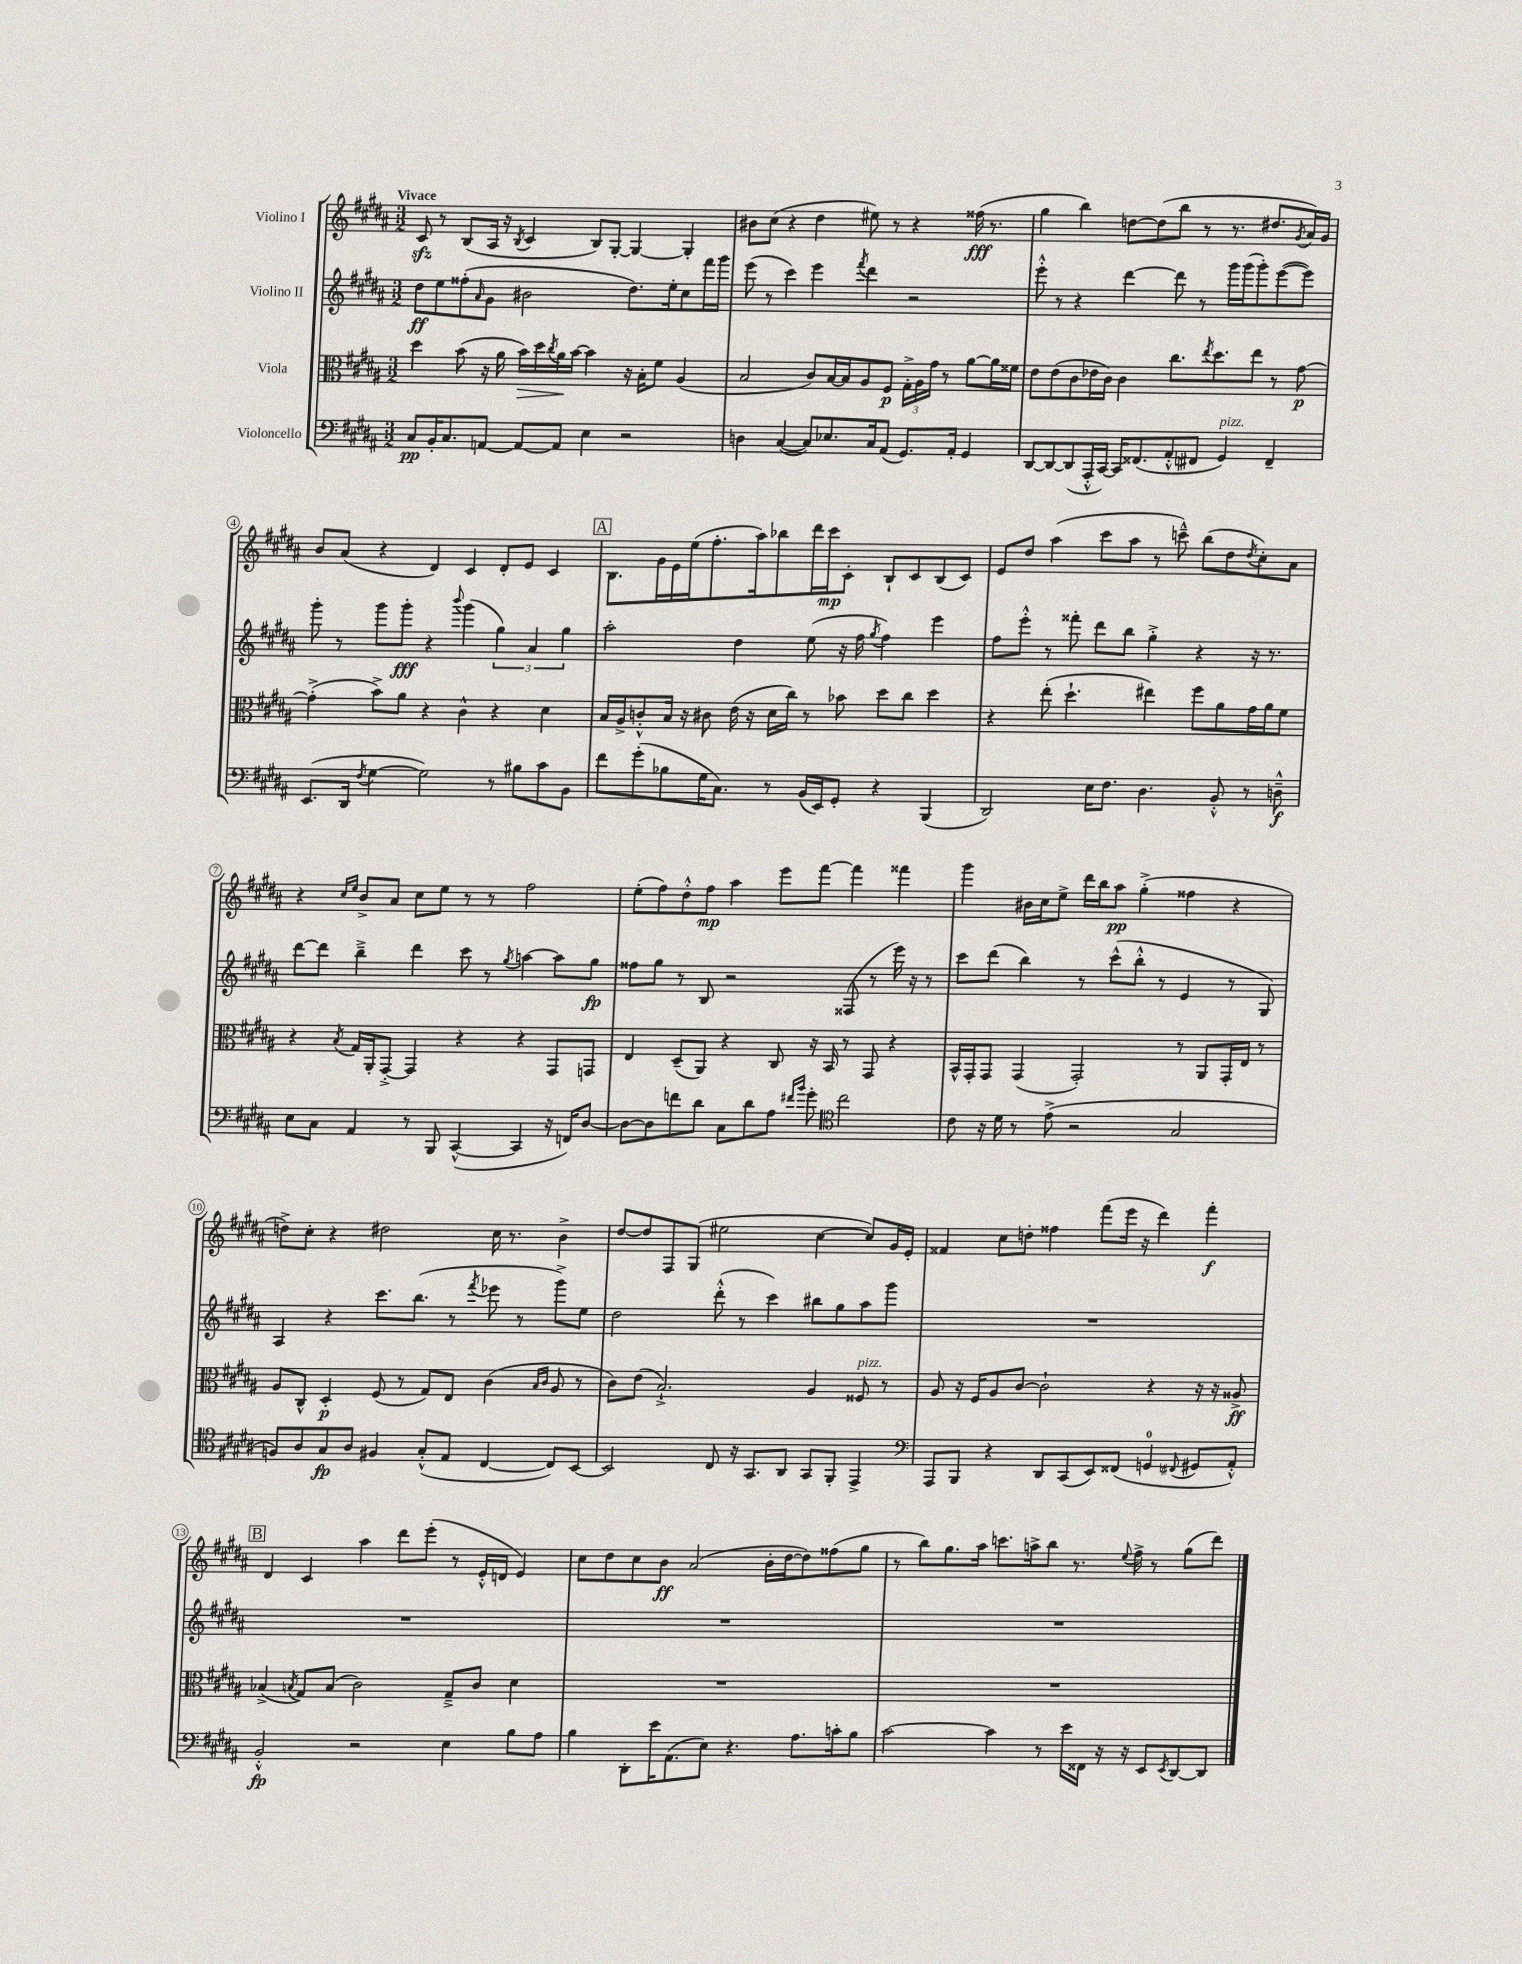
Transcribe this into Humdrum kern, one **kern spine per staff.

**kern	**kern	**kern	**kern
*staff4	*staff3	*staff2	*staff1
*clefF4	*clefC3	*clefG2	*clefG2
*k[f#c#g#d#a#]	*k[f#c#g#d#a#]	*k[f#c#g#d#a#]	*k[f#c#g#d#a#]
*M3/2	*M3/2	*M3/2	*M3/2
8C#	4dd#	8dd#	8c#
16BB'	.	8ee	8r
8.C#	.	.	.
.	(8b	(8ff##'	(8B
.	.	16qqa#	.
[8AA	16r	8g#	16A#
.	16a#	.	16r
.	.	.	8qB
8AA_	16b)	2b#	4c#
.	16dd#	.	.
.	8qcc#	.	.
8AA]	16a#	.	.
.	[16b	.	.
4E	4b]	.	8B)
.	.	.	[8G#'
2r	16r	8.dd#)	4G#_
.	16B'	.	.
.	8f#	.	.
.	.	16ee'	.
.	(4A#	8cc#	4G#']
.	.	16fff#	.
.	.	16ggg#	.
=	=	=	=
4D	2B	(8eee	8b#
.	.	8r	(8cc#
([4C#	.	4ccc#)	4r
8C#])	8c#)	4eee	4dd#
8.E-	[16B	.	.
.	16B]	.	.
.	.	8qfff#	.
.	8A#	4ddd#	8ee#)
16C#	.	.	.
(8AA#	8F#	.	8r
8.GG#)	24G#'^	2r	4r
.	24A#	.	.
.	24g#	.	.
.	8r	.	.
16AA#'	.	.	.
4GG#	[8a#	.	(16ff##
.	.	.	8.r
.	16a#]	.	.
.	16f##	.	.
=	=	=	=
[8DD#	8e	8eee'^^	4gg#
8DD#_	(8e	8r	.
(8DD#]	8c#	4r	4bb)
16AAA#'^^	16e-	.	.
[16CC#)	16c#)	.	.
16CC#]	4c#	[4ddd#	[8dd
(8.FF##	.	.	.
.	.	.	(8dd]
8AA#'^^	8.cc#	8ddd#]	8bb
8FF#	.	8r	8r
.	8qee	.	.
.	8.dd#	.	.
4GG#)	.	16ggg#	8.r
.	.	(16ggg#	.
.	8ee	8ggg#')	.
.	.	.	8.dd#
4FF#~	8r	([8eee	.
.	.	.	8qg#
.	[8g#	8eee])	16a#)
.	.	.	16g#
=	=	=	=
(8.EE	(4g#'^]	8ggg#'	8b
.	.	8r	(8a#
16DD#	.	.	.
8qF#	.	.	.
[4G#	8b^)	8ggg#	4r
.	8a#	8ggg#'	.
2G#])	4r	4r	4d#)
.	.	8qqbbb	.
.	4c#^^	(4ggg#	4c#
8r	4r	6gg#)	8d#'
8B#	.	.	8e
.	.	6a#	.
8c#	4d#	.	4c#
.	.	6gg#	.
8BB	.	.	.
=	=	=	=
8f#	16B	2aa#'	8.B
.	16A#^	.	.
(8g#'	8c'^^	.	.
.	.	.	16g#
8B-	16B	.	16e
.	16r	.	(16ee
16G#	8c#	.	8.ff#'
8.C#)	.	.	.
.	(16e	4dd#	.
.	16r	.	16aa#)
8r	16d#	.	8bb-
.	16cc#)	.	.
(16BB	8r	(8ee	16ddd#
16EE)	.	.	16ccc#
8GG#'	8b-	16r	8c#'
.	.	16ff#	.
.	.	8qgg#	.
4r	8dd#	4ff#)	8B`
.	8cc#	.	8c#
(4BBB	4dd#	4eee	(8B
.	.	.	8c#)
=	=	=	=
2DD#)	4r	8ff#	8e
.	.	8eee'^^	8dd#
.	(8ee'	8r	(4aa#
.	4.dd#`	8fff##'	.
16E	.	8ddd#	8ccc#
8.F#	.	.	.
.	.	8bb	8aa#
4.D#	4ee#)	4gg#'^	8r
.	.	.	8ccc~^^)
.	8ff#	4r	(8bb
8BB'^^	8a#	.	8dd#
.	.	.	8qdd#
8r	16g#	16r	8cc#')
.	16a#	8.r	.
8D~^^	8f#	.	8a#
=	=	=	=
8E	4r	[8ddd#	4r
8C#	.	8ddd#]	.
.	.	.	16qqcc#
.	8qB	.	16qqee
4AA#	16G#	4bb~^	8b^
.	16AA#'	.	.
.	[8GG#'^	.	8a#
8r	4GG#]	4ddd#	8cc#
8BBB	.	.	8ee
([4CC#^^	4r	8ccc#	8r
.	.	8r	8r
.	.	8qgg#	.
4CC#]	4r	[4aa	2ff#
16r	8GG#	8aa]	.
16FF)	.	.	.
[8D#	8GG	8gg#	.
=	=	=	=
8D#_	4E	8ff##	(8ee'
8D#]	.	8gg#	8ff#)
8f	(8D#~	8r	8dd#'^^
8d#	8AA#)	8B	8ff#
8C#	4r	2r	4aa#
8d#	.	.	.
8A#	8C#	.	8eee
16qqf#	.	.	.
16qqb	.	.	.
8g#'	16r	.	[8fff#
.	16BB	.	.
*clefC4	*	*	*
2cc#	8r	(8F##	4fff#]
.	8GG#	8r	.
.	4r	16eee)	4fff##
.	.	16r	.
.	.	8r	.
=	=	=	=
8c#	16BB^^	8ccc#	4ggg#
.	16GG#'	.	.
16r	8GG#	(8ddd#	.
16d#	.	.	.
8r	(4GG#	4bb)	16b#
.	.	.	16cc#
(8e^	.	.	8ee^
2r	2GG#')	8r	16ddd#
.	.	.	16bb
.	.	(8ccc#^^	8aa#
.	.	8bb'^^	(4gg#'^
.	.	8r	.
2G#	8r	4e	4ff##
.	8AA#	.	.
.	16GG#'	8r	4r
.	16E	.	.
.	8r	8G#)	.
=	=	=	=
8F)	8A#	4A#	8dd^)
8A#	8C#^^	.	8cc#'
8G#	4D#'	4r	4r
8A#	.	.	.
4F#	(8F#	8.ccc#	2dd#
.	8r	.	.
.	.	(8.bb	.
(8G#'^^	8G#)	.	.
8E	8E	8r	.
.	.	8qfff#	.
[4C#	(4c#	8eee-	16cc#
.	.	.	8.r
.	.	8r	.
.	16qqB	.	.
.	16qqc#	.	.
8C#])	8A#	8ggg#^)	4b^
[8BB	8r	8ee	.
=	=	=	=
2BB]	8c#)	2dd#	[8dd#
.	(8e	.	8dd#]
.	2.B`^)	.	8F#
.	.	.	(8G#
8C#	.	(8ddd#'^^	2ee#
16r	.	8r	.
8.GG#	.	.	.
.	.	4ccc#)	.
8AA#	.	.	.
8GG#	4A#	8bb#	[4cc#
8FF#'	.	8gg#	.
4EE^	8F##	8aa#	8cc#])
.	8r	8ggg#	16g#
.	.	.	16e'
=	=	=	=
*clefF4	*	*	*
8AAA#	8A#	1.r	4f##
8BBB	16r	.	.
.	16F#	.	.
4r	8A#	.	8cc#
.	[8c#	.	8dd'
8DD#	2c#`]	.	4ff##
(8CC#	.	.	.
8EE)	.	.	(8fff#
(8FF##	.	.	16eee
.	.	.	16r
4GG	4r	.	4ddd#)
8qqFF#	.	.	.
8GG#	16r	.	4fff#'
.	16r	.	.
8AA#'^^)	8A##^	.	.
=	=	=	=
2BB'^^	(4B-^	1.r	4d#
.	8qB	.	.
.	8G#)	.	4c#
.	(8B	.	.
2r	2c#)	.	4aa#
.	.	.	8ddd#
.	.	.	(8eee'
4E	8G#~^	.	8r
.	8c#	.	16e'^^
.	.	.	16d
8B	4d#	.	4e)
8A#	.	.	.
=	=	=	=
4B	1.r	1.r	8cc#
.	.	.	8dd#
8DD#'	.	.	8cc#
16e	.	.	8b
(8.AA#	.	.	.
.	.	.	(2a#
8E)	.	.	.
4.r	.	.	.
.	.	.	16b'
.	.	.	[16dd#
8.A#	.	.	8dd#])
.	.	.	(8ff##
16c'	.	.	.
8B	.	.	8gg#
=	=	=	=
[2c#	1.r	1.r	8r
.	.	.	8bb)
.	.	.	8.gg#
.	.	.	16aa#
4c#]	.	.	8.ccc
.	.	.	16aa^
8r	.	.	8bb
16e	.	.	8.r
16FF##	.	.	.
16r	.	.	.
.	.	.	8qqee
16r	.	.	16ff#^
8EE	.	.	8r
8qEE	.	.	.
[8DD#	.	.	(8gg#
8DD#]	.	.	8ddd#)
==	==	==	==
*-	*-	*-	*-
